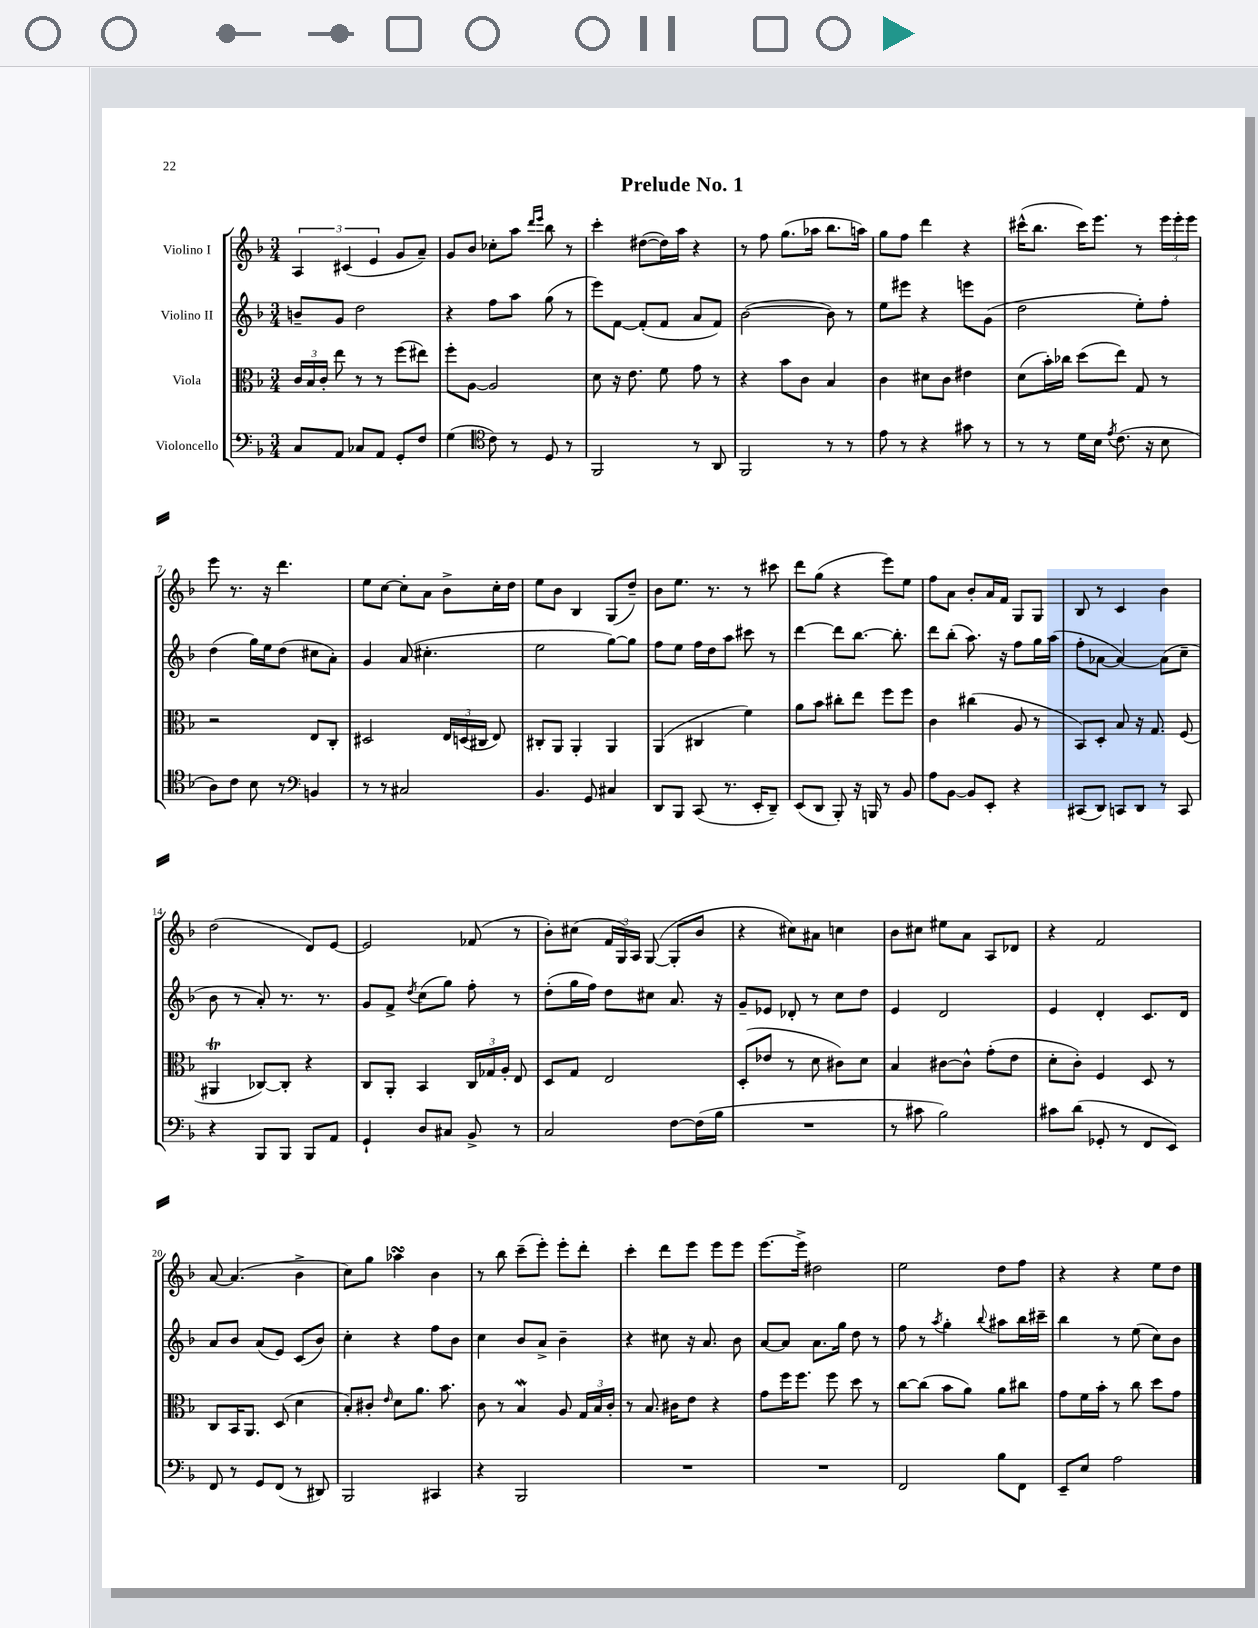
\header { title = "Prelude No. 1" }
<<
\new StaffGroup <<
\new Staff = "s0" \with { instrumentName = "Violino I" } {
    \clef treble \key f \major \numericTimeSignature \time 3/4
    \autoBeamOff \tuplet 3/2 { a4 cis'4( e'4 } g'8[ a'8]--) |
    g'8[ bes'8] ces''8[-. a''8] \grace { d'''16[ e'''16] } bes''8 r8 |
    c'''4-. dis''8[~( dis''16) a''16] r4 |
    r8 f''8 g''8.[( aes''16] bes''8.[ a''16]) |
    g''8[ f''8] d'''4 r4 |
    cis'''16[-^( bes''8.] cis'''16[) e'''8.] r8 \tuplet 3/2 { e'''16[ e'''16-. e'''16] } |
    e'''8 r8. r16 d'''4. |
    e''8[ c''8]~ c''8[-. a'8] bes'8[-> c''16-. d''16] |
    e''8[ bes'8] bes4 g8[( d''8]--) |
    bes'8[ e''8.] r8. r8 cis'''8 |
    d'''8[ g''8]( r4 e'''8[) e''8] |
    f''8[ a'8] bes'8[-. a'16 f'16] g8[ g8] |
    bes8 r8 c'4 bes'4 |
    d''2( d'8[) e'8]~ |
    e'2 fes'8( r8 |
    bes'8[-.) cis''8]( \tuplet 3/2 { f'16[ g16) a16] } g8~( g8[-. bes'8] |
    r4 cis''8[) ais'8] c''4 |
    bes'8[ cis''8] eis''8[ a'8] a8[ des'8] |
    r4 f'2 |
    a'8~ a'4.( bes'4-> |
    c''8[) g''8] aes''4\turn bes'4 |
    r8 bes''8 c'''8[--( e'''8]-.) e'''8[-. d'''8]-. |
    c'''4-. d'''8[ e'''8] e'''8[ e'''8] |
    e'''8.[~ e'''16]-> dis''2 |
    e''2 d''8[ f''8] |
    r4 r4 e''8[ d''8] \bar "|." |
}
\new Staff = "s1" \with { instrumentName = "Violino II" } {
    \clef treble \key f \major \numericTimeSignature \time 3/4
    \autoBeamOff b'8[-- g'8] d''2 |
    r4 f''8[ a''8] g''8( r8 |
    e'''8[) f'8]~ f'8[-.( f'8] a'8[ f'8]) |
    bes'2~( bes'8) r8 |
    e''8[ eis'''8] r4 e'''8[ g'8]( |
    d''2 e''8[-.) f''8]-. |
    d''4( g''16[) e''16 d''8]( cis''8[ a'8]-.) |
    g'4 a'8( cis''4.-. |
    e''2 g''8[~) g''8] |
    f''8[ e''8] f''16[ d''16 a''8] cis'''8 r8 |
    d'''4~ d'''8[ bes''8.]~ bes''8.-. |
    d'''8[ bes''8]-.( a''8.) r16 f''8[ g''16 a''16]( |
    f''8[-. aes'8]~ aes'4~) aes'8[( c''8]-- |
    bes'8 r8 a'8-.) r8. r8. |
    g'8[ f'8]-> \acciaccatura { d''8 } c''8[( g''8]) f''8-. r8 |
    d''8[-.( g''16 f''16]) d''8[ cis''8] a'8. r16 |
    g'8[-- ees'8] des'8-. r8 c''8[ d''8] |
    e'4 d'2 |
    e'4 d'4-. c'8.[ d'16] |
    a'8[ bes'8] a'8[( e'8]) c'8[( bes'8]) |
    c''4-. r4 f''8[ bes'8] |
    c''4 bes'8[ a'8]-> bes'4-- |
    r4 cis''8 r16 a'8. bes'8 |
    a'8[~ a'8] a'8.[ g''16] d''8 r8 |
    f''8 r8 \acciaccatura { a''8 } g''4-. \appoggiatura { bes''8 } ais''8[ bes''16 cis'''16]-- |
    bes''4 r8 e''8( c''8[) bes'8] \bar "|." |
}
\new Staff = "s2" \with { instrumentName = "Viola" } {
    \clef alto \key f \major \numericTimeSignature \time 3/4
    \autoBeamOff \tuplet 3/2 { c'16[ bes16 c'16]-. } e''8 r8 r8 f''8[( eis''8]) |
    f''8[-. a8]~ a2 |
    d'8 r16 e'8. f'8 g'8 r8 |
    r4 bes'8[ c'8] bes4 |
    c'4 dis'8[ c'8] eis'4 |
    d'8[( bes'16-.) ces''16] d''8[( e''8]) g8 r8 |
    r2 e8[ c8]-. |
    dis2 \tuplet 3/2 { e16[ d16( cis16] } e8) |
    cis8[-. a,8] a,4-. a,4 |
    a,4( cis4 f'4) |
    a'8[ bes'8] cis''8[-. e''8] f''8[ f''8] |
    c'4 cis''4( a8 r8 |
    bes,8[) d8]-. bes8 r16 g8. f8( |
    ais,4\trill ces8[~) ces8]-. r4 |
    c8[ a,8]-. bes,4 \tuplet 3/2 { c16[ ges16 a16]-. } e8 |
    d8[ g8] e2 |
    d8[-.( ees'8] r8 d'8 cis'8[) d'8] |
    bes4 cis'8[~ cis'8]-^ g'8[-.( e'8] |
    d'8[-. c'8]-.) f4 d8 r8 |
    c8[ bes,16 a,8.] d8( d'4 |
    bes8[-.) cis'8]-. \grace { e'16 } d'8[ a'8.] bes'8. |
    c'8 r8 bes4\mordent a8 \tuplet 3/2 { g16[ bes16 c'16]-. } |
    r8 bes8. cis'16[ e'8] r4 |
    g'8[ f''16 f''8.] f''8 d''8 r8 |
    c''8[~ c''8]( bes'8[ a'8]) a'8[ cis''8] |
    g'8[ f'16 bes'16]-. r8 c''8 d''8[ g'8] \bar "|." |
}
\new Staff = "s3" \with { instrumentName = "Violoncello" } {
    \clef bass \key f \major \numericTimeSignature \time 3/4
    \autoBeamOff c8[ a,8] ces8[ a,8] g,8[-. f8] |
    g4( \clef tenor c'8) r8 d8 r8 |
    f,2 r8 a,8 |
    f,2 r8 r8 |
    e'8 r8 r4 gis'8 r8 |
    r8 r8 d'16[ bes16] \acciaccatura { e'8 } c'8.( r16 bes8 |
    a8[) c'8] bes8 r8 \clef bass b,4 |
    r8 r8 cis2 |
    bes,4. g,8 cis4 |
    d,8[ bes,,8] c,8( r8. e,16[-. d,8]--) |
    e,8[( d,8] bes,,8-.) r16 b,,16 r8 bes,8 |
    a8[ bes,8]~ bes,8[ e,8]-. r4 |
    cis,8[( d,8]) c,8[ d,8] r8 c,8 |
    r4 bes,,8[ bes,,8] bes,,8[ a,8] |
    g,4-! d8[ cis8] bes,8-> r8 |
    c2 f8[~ f16( bes16] |
    R2. |
    r8 cis'8 bes2) |
    cis'8[ d'8]( ges,8-. r8 f,8[ e,8]) |
    f,8 r8 g,8[ f,8]( r8 dis,8) |
    bes,,2 cis,4 |
    r4 bes,,2 |
    R2. |
    R2. |
    f,2 bes8[ f,8] |
    e,8[-- e8] a2 \bar "|." |
}
>>
>>
